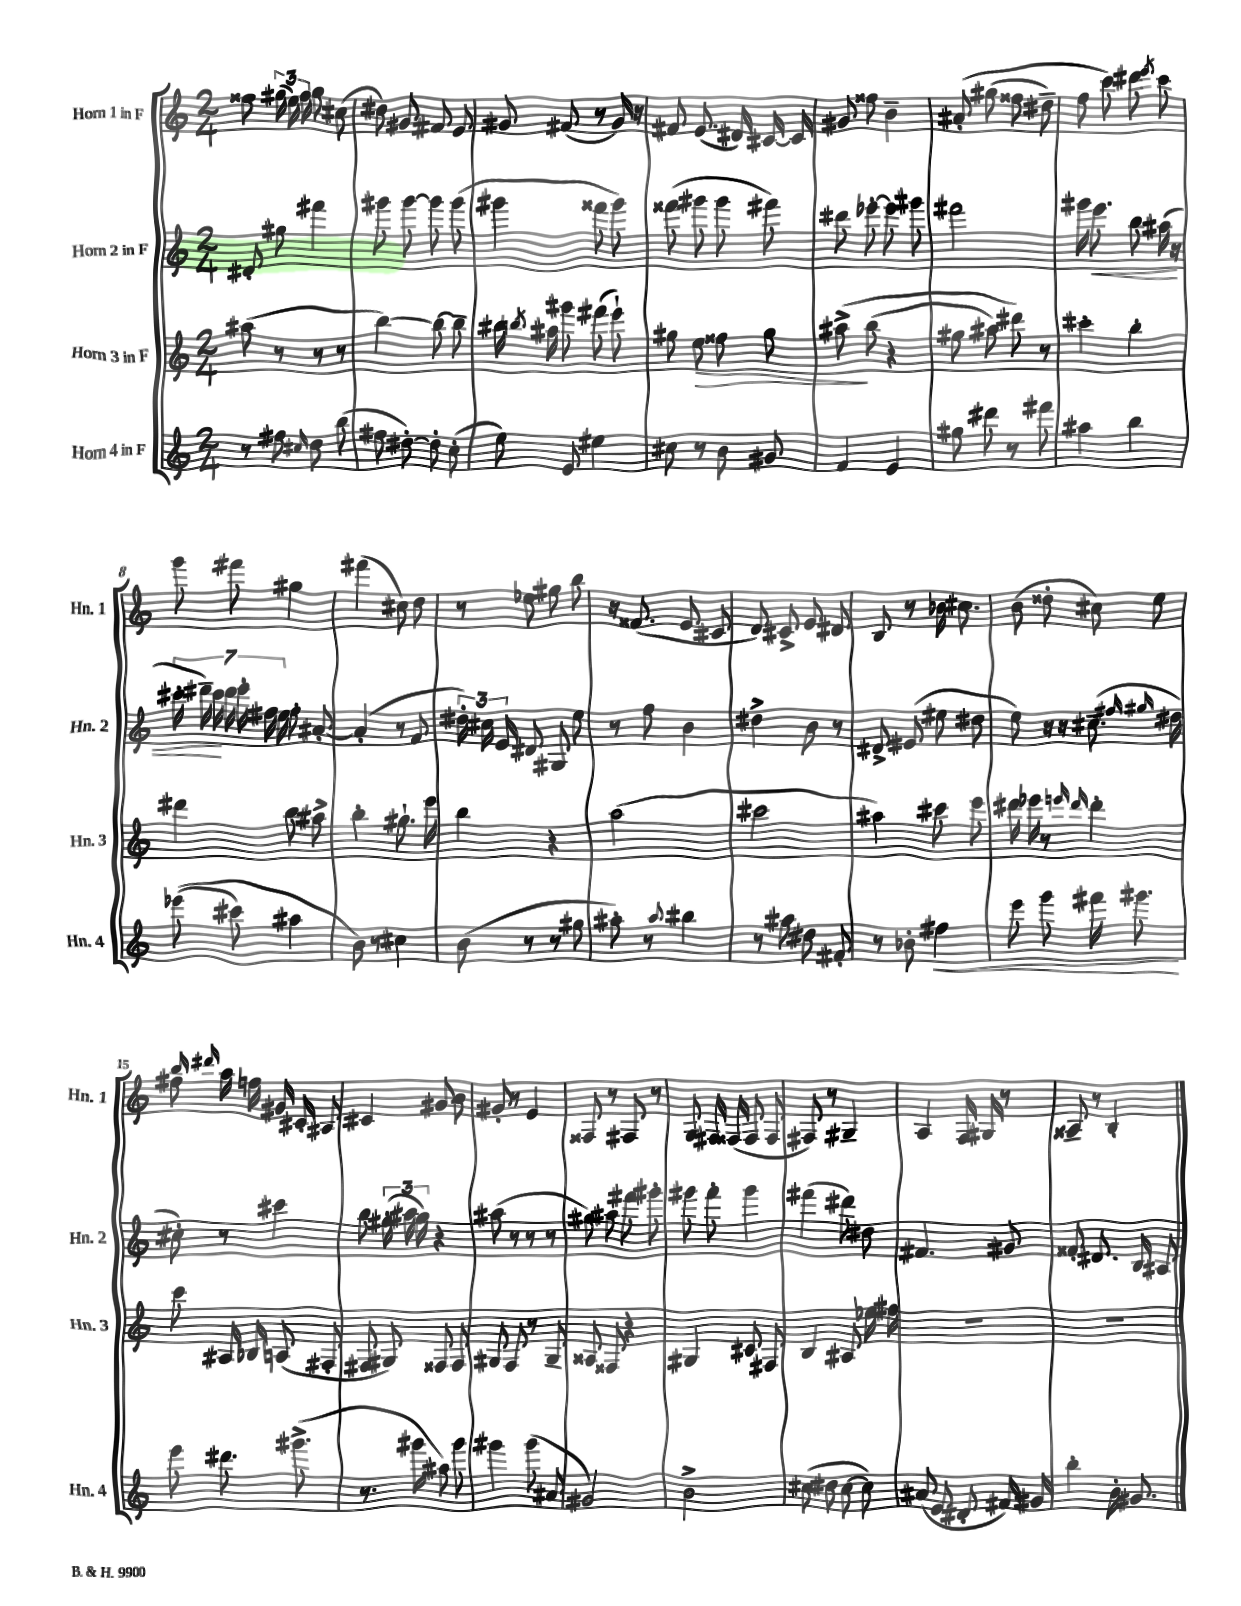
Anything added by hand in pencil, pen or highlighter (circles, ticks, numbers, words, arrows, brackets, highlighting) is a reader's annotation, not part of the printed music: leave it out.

**kern	**dynam	**kern	**dynam	**kern	**dynam	**kern
*part4	*part4	*part3	*part3	*part2	*part2	*part1
*staff4	*staff4	*staff3	*staff3	*staff2	*staff2	*staff1
*I"Horn 4 in F	*	*I"Horn 3 in F	*	*I"Horn 2 in F	*	*I"Horn 1 in F
*I'Hn. 4	*	*I'Hn. 3	*	*I'Hn. 2	*	*I'Hn. 1
*clefG2	*	*clefG2	*	*clefG2	*	*clefG2
*k[]	*	*k[]	*	*k[]	*	*k[]
*M2/4	*	*M2/4	*	*M2/4	*	*M2/4
=1	=1	=1	=1	=1	=1	=1
8r	.	(8aa#X\	.	8d#X'/	.	8ff##X\
8ff#X\	.	8r	.	8gg#X\	.	(24gg#X\
.	.	.	.	.	.	24ee\)
.	.	.	.	.	.	24ff##\
16qqcc#X/	.	.	.	.	.	.
8dd\	.	8r	.	4fff#X\	.	8gg#\
(8bb\	.	8r	.	.	.	(8cc#X\
=2	=2	=2	=2	=2	=2	=2
8ff#X\	.	[4bb\)	.	8ggg#X\	.	8dd#X\)
[8dd#X'\)	.	.	.	[8ggg#\	.	8g#X/
8dd#'\]	.	8bb\_	.	8ggg#\]	.	8f#X/
(8cc'\	.	8bb~\]	.	(8ggg#\	.	8e/
=3	=3	=3	=3	=3	=3	=3
8ee\)	.	16bb#X\	.	4ggg#X\	.	8g#X/
.	.	8qbbn/	.	.	.	.
.	.	16aa#X\	.	.	.	.
8e/	.	8ggg#X\	.	.	.	(8f#X/
4ee#X\	.	(8fff#X\	.	8fff##X\	.	8r
.	.	8eee`\)	.	8ggg#\)	.	16g#/)
.	.	.	.	.	.	16r
=4	=4	=4	=4	=4	=4	=4
8cc#X\	.	8gg#X\	.	(8fff##X\	.	8f#X/
!	!	!	!LO:HP:b	!	!	!
8r	.	8ee\	>	8ggg#X\	.	(8.e/
8b\	.	8ff##X\	.	8ggg#\	.	.
.	.	.	.	.	.	16d#X/)
8g#X/	.	8gg#\	.	8fff#X\)	.	[16c#X/
.	.	.	.	.	.	16c#/]
=5	=5	=5	=5	=5	=5	=5
4f/	.	(8aa#X^\	.	8ddd#X\	.	8g#X/
.	.	(8bb\	]	[8eee-X'\	.	8ff##X\
4e/	.	4r	.	8eee-\]	.	4b~\
.	.	.	.	8ggg#X\	.	.
=6	=6	=6	=6	=6	=6	=6
8gg#X\	.	8gg#X\	.	2fff#X\	.	(8a#X'/
8ddd#X\	.	8aa#X\)	.	.	.	(8gg#X\
8r	.	8ddd#X\)	.	.	.	8ff##X\
8fff#X\	.	8r	.	.	.	8dd#X~\)
=7	=7	=7	=7	=7	=7	=7
4aa#X\	.	4ccc#X'\	.	16ggg#X\	.	8ff\
!	!	!	!	!	!LO:HP:b	!
.	.	.	.	8.eee\	<	.
.	.	.	.	.	.	8ccc\)
4bb\	.	4bb'\	.	8bb\	.	8ddd#X\
.	.	.	.	.	.	8qeee/
.	.	.	.	(16aa#X\	.	8ccc\
.	.	.	.	16r	.	.
!!LO:LB:g=z
=8	=8	=8	=8	=8	=8	=8
((8eee-X\	.	4ddd#X\	.	28ccc#X'\	.	8ggg\
.	.	.	.	28ddd#X~\)	.	.
.	.	.	.	28ccc#\	.	.
.	.	.	.	28ddd#\	[	.
8ccc#X\)	.	.	.	.	.	8fff#X\
.	.	.	.	28eee'\	.	.
.	.	.	.	28ff#X\	.	.
.	.	.	.	28ee\	.	.
4aa#X\	.	8bb\	.	8ff#'\	.	4gg#X\
.	.	8aa#X^\	.	[8a#X'/	.	.
=9	=9	=9	=9	=9	=9	=9
8b\)	.	4bb'\	.	(4a#'/]	.	(4fff#X\
8r	.	.	.	.	.	.
4cc#X\	.	8.gg#X`\	.	8r	.	8cc#X\)
.	.	.	.	8f/	.	8dd\
.	.	16eee\	.	.	.	.
=10	=10	=10	=10	=10	=10	=10
(8b\	.	4bb\	.	24dd#X'\)	.	8r
.	.	.	.	24cc#X\	.	.
.	.	.	.	24e/	.	.
8r	.	.	.	8d#X/	.	8ee-X\
8r	.	4r	.	8G#X/	.	8gg#X\
8gg#X\	.	.	.	8ee\	.	8bb\
=11	=11	=11	=11	=11	=11	=11
8aa#X'\)	.	(2aa\	.	8r	.	16r
.	.	.	.	.	.	(8.f##X/
8r	.	.	.	8ff\	.	.
8qqaa#/	.	.	.	.	.	.
4bb#X\	.	.	.	4b\	.	8e/
.	.	.	.	.	.	8c#X/
=12	=12	=12	=12	=12	=12	=12
8r	.	2ccc#X\	.	4dd#X^\	.	8d/)
8aa#X\	.	.	.	.	.	8c#X^/
8dd#X\	.	.	.	8b\	.	8e/
8f#X'/	.	.	.	8r	.	8d#X/
=13	=13	=13	=13	=13	=13	=13
8r	.	4aa#X\)	.	8d#X^/	.	8B/
8b-X'\	.	.	.	(8e#X/	.	8r
!	!LO:HP:b	!	!	!	!	!
4ff#X\	<	8ccc#X\	.	8ee#X\	.	16b-X\
.	.	.	.	.	.	8.cc#X\
.	.	8eee\	.	8dd#X\	.	.
=14	=14	=14	=14	=14	=14	=14
8eee\	.	16ddd#X\	.	8ee\)	.	(8b\
.	.	16eee-X\	.	.	.	.
8ggg\	.	8r	.	16r	.	8dd##X'\
.	.	.	.	16r	.	.
.	.	16qqeeen/	.	.	.	.
.	.	16qqddd#/	.	.	.	.
16fff#X\	.	4ddd#'\	.	(8.cc#X~\	.	8cc#X\)
8.ggg#X\	.	.	.	.	.	.
.	.	.	.	.	.	8ee\
.	.	.	.	16qqff#X/	.	.
.	.	.	.	16qqgg#X/	.	.
.	.	.	.	16dd#X\	.	.
.	[	.	.	.	.	.
!!LO:LB:g=z
=15	=15	=15	=15	=15	=15	=15
8eee\	.	8ccc\	.	8cc#X'\)	.	8ff#X\
.	.	.	.	.	.	16qqbb/
.	.	.	.	.	.	16qqddd#X/
8.ddd#X\	.	16A#X/	.	8r	.	16aa\
.	.	16B-X/	.	.	.	16ffn\
.	.	(8An/	.	4ccc#X\	.	16g#X/
(8.ggg#X^\	.	.	.	.	.	16c#X'/
.	.	8F#X'/	.	.	.	8A#X/
=16	=16	=16	=16	=16	=16	=16
8.r	.	8F#X/	.	8bb\	.	4c#X/
.	.	8G#X/)	.	(24gg#X'\	.	.
.	.	.	.	24aa#X\	.	.
16ggg#X\	.	.	.	.	.	.
.	.	.	.	24gg#\)	.	.
8aa#X\)	.	8F##X/	.	4r	.	8g#X/
8ggg#\	.	8F##/	.	.	.	8b\
=17	=17	=17	=17	=17	=17	=17
4ggg#X\	.	8G#X/	.	(8aa#X\	.	8g#X'/
.	.	8F/	.	8r	.	8r
(8ggg#\	.	8r	.	8r	.	4e/
8a#X/	.	8G#~/	.	8r	.	.
=18	=18	=18	=18	=18	=18	=18
2g#X/)	.	8A##X/	.	8gg#X\)	.	8F##X/
.	.	8F##X/	.	8aa#X\	.	8r
.	.	4r	.	8fff#X\	.	8F#X/
.	.	.	.	8ggg#X'\	.	8r
=19	=19	=19	=19	=19	=19	=19
2b^\	.	4G#X/	.	8ggg#X\	.	8G/
.	.	.	.	8fff'\	.	16F#X/
.	.	.	.	.	.	(16F##X/
.	.	8c#X/	.	4ggg#\	.	8F##/
.	.	8F#X/	.	.	.	8F##/
=20	=20	=20	=20	=20	=20	=20
(8cc#X\	.	4B/	.	(4fff#X\	.	8F#X/)
8dd#X\	.	.	.	.	.	8r
[8cc#\	.	8A#X/	.	8ddd#X\)	.	4G#X~/
8cc#\])	.	16ee-X\	.	8dd#X\	.	.
.	.	16ff#X\	.	.	.	.
=21	=21	=21	=21	=21	=21	=21
(8a#X/	.	2r	.	4.f#X/	.	4A/
8e/	.	.	.	.	.	.
8d#X'/	.	.	.	.	.	16F/
.	.	.	.	.	.	16G#X/
16f#X/)	.	.	.	8g#X/	.	8r
16g#X/	.	.	.	.	.	.
=22	=22	=22	=22	=22	=22	=22
4bb'\	.	2r	.	8f##X'/	.	8A##X~/
.	.	.	.	8.d#X/	.	8r
16b'\	.	.	.	.	.	4B'/
8.g#X/	.	.	.	16B/	.	.
.	.	.	.	8A#X/	.	.
==	==	==	==	==	==	==
*-	*-	*-	*-	*-	*-	*-
